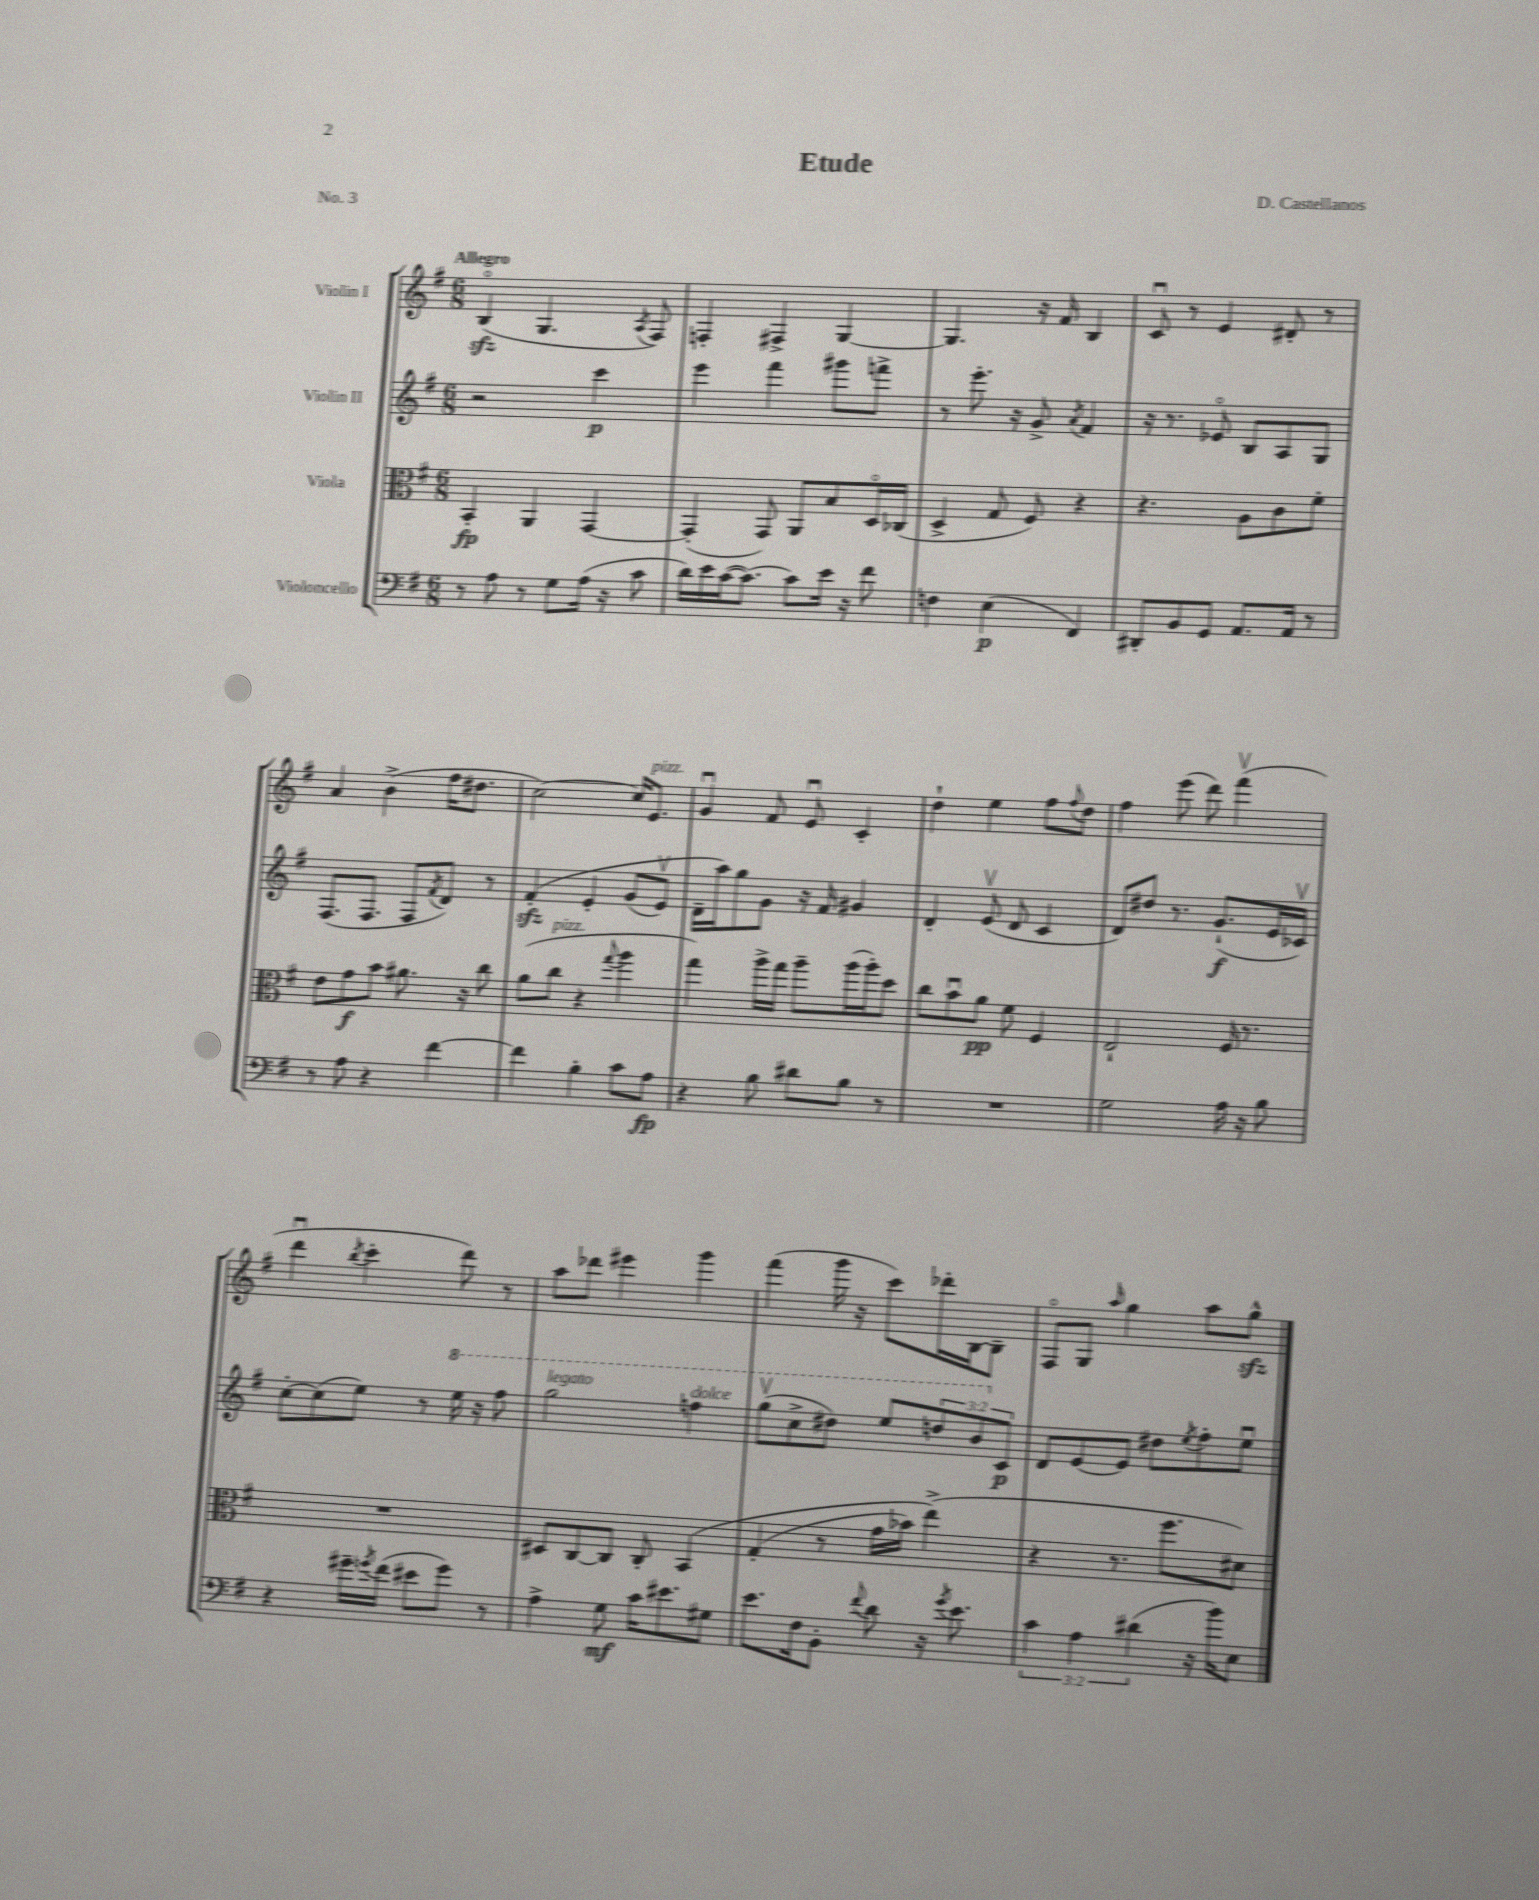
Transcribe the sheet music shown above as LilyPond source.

\header { title = "Etude" composer = "D. Castellanos" piece = "No. 3" }
<<
\new StaffGroup <<
\new Staff = "s0" \with { instrumentName = "Violin I" } {
    \clef treble \key g \major \numericTimeSignature \time 6/8 \tempo "Allegro"
    b4\flageolet\sfz( g4. \acciaccatura { a8 } fis8) |
    f4-. fis4-> g4~ |
    g4. r16 fis'16 b4 |
    c'8\downbow r8 e'4 dis'8-. r8 |
    a'4 b'4->( fis''16 dis''8. |
    c''2~) c''16 e'8.^\markup { \italic "pizz." } |
    g'4\downbow fis'8 e'8\downbow c'4-. |
    d''4-! e''4 fis''8 \appoggiatura { fis''8 } d''8 |
    fis''4 e'''8( d'''8) fis'''4\upbow( |
    d'''4\downbow \acciaccatura { b''8 } c'''4-. d'''8) r8 |
    a''8 des'''8 eis'''4 g'''4 |
    fis'''4( g'''16 r16 c'''8) des'''16-. b16~ b8-- |
    fis8\flageolet g8 \grace { a''16 } g''4 a''8 g''8-^\sfz \bar "|." |
}
\new Staff = "s1" \with { instrumentName = "Violin II" } {
    \clef treble \key g \major \numericTimeSignature \time 6/8 \override Staff.TupletNumber.text = #tuplet-number::calc-fraction-text
    r2 c'''4\p |
    e'''4 fis'''4 gis'''8 f'''8-> |
    r8 e'''8.-. r16 g'8-> \acciaccatura { a'8 } fis'4 |
    r16 r8. ees'8\flageolet b8 a8 g8 |
    fis8.( fis8. fis8 \acciaccatura { fis'8 } d'8) r8 |
    fis'4-.\sfz\( e'4-. g'8( e'8\upbow) |
    d'16-- a''16\) g''8 g'8 r16 fis'16 gis'4 |
    d'4-. e'8\upbow( d'8 c'4 |
    d'8) dis''8 r8. g'8.-!\f( e'16 ces'16\upbow) |
    c''8~-. c''8( e''8) r8 \ottava #1 e'''16 r16 fis'''8 |
    g'''2^\markup { \italic "legato" } f'''4^\markup { \italic "dolce" } |
    g'''8\upbow( c'''8-> dis'''8) e'''8 \tuplet 3/2 { d'''8 b''8 \ottava #0 c'8\p } |
    d'8 e'8~ e'8 dis''8 \acciaccatura { e''8 } fis''8-. e''8\downbow \bar "|." |
}
\new Staff = "s2" \with { instrumentName = "Viola" } {
    \clef alto \key g \major \numericTimeSignature \time 6/8
    b,4-.\fp a,4 g,4~ |
    g,4-.( g,8) a,8 b8 d16\flageolet ces16( |
    d4-> g8 fis8) r4 |
    r4. a8 c'8 fis'8-. |
    e'8 g'8\f b'8 ais'8. r16 c''8 |
    a'8( c''8^\markup { \italic "pizz." } r4 \appoggiatura { g''8 } a''4 |
    g''4) a''16-> g''16 a''8-- a''16( a''16-.) d''8 |
    c''8 b'8\downbow a'8\pp fis'8 fis4 |
    e2-! fis16 r8. |
    R2. |
    dis8 c8~ c8 c8-. b,4\( |
    g4-.( r8 g'16 bes'16) e''4->(\) |
    r4 r8. fis''8. dis'8) \bar "|." |
}
\new Staff = "s3" \with { instrumentName = "Violoncello" } {
    \clef bass \key g \major \numericTimeSignature \time 6/8 \override Staff.TupletNumber.text = #tuplet-number::calc-fraction-text
    r8 a8 r8 g8 a16( r16 c'8 |
    d'16) e'16 c'16~( c'8.~) c'8 e'16 r16 fis'8 |
    f4 e4\p( fis,4) |
    dis,8-. b,8 g,8 a,8. a,16 r8 |
    r8 a8 r4 fis'4~ |
    fis'4 b4-. c'8 a8\fp |
    r4 b8 dis'8 b8 r8 |
    R2. |
    g2 a16 r16 b8 |
    r4 gis'16-- \acciaccatura { g'8 } fis'16( eis'8 g'8) r8 |
    a4-> g8\mf c'16 eis'8. gis8 |
    e'8. fis16 b,8-. \appoggiatura { fis'8 } d'8 r16 \acciaccatura { g'8 } e'8. |
    \tuplet 3/2 { c'4 a4 dis'4( } r16 b'16) e8 \bar "|." |
}
>>
>>
\layout { \context { \Score \remove "Bar_number_engraver" } }
